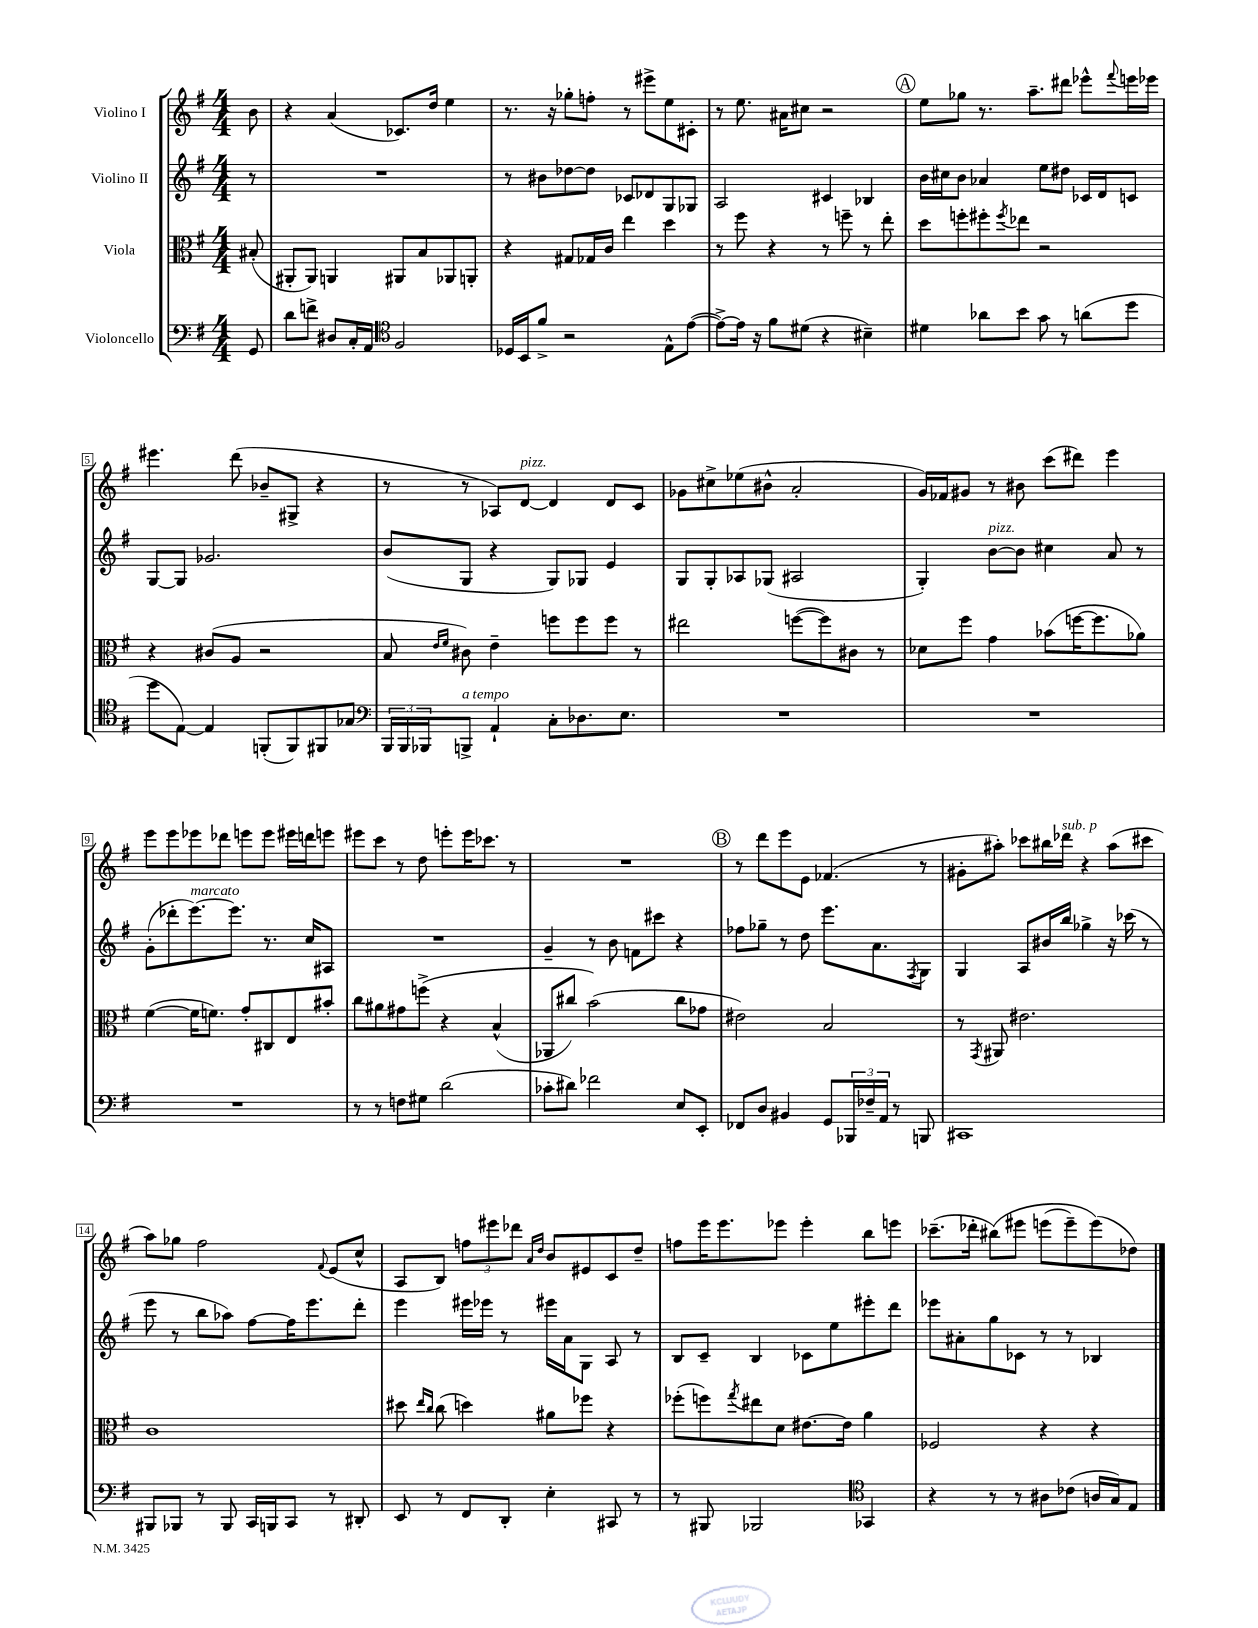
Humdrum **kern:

**kern	**kern	**kern	**kern
*staff4	*staff3	*staff2	*staff1
*clefF4	*clefC3	*clefG2	*clefG2
*k[f#]	*k[f#]	*k[f#]	*k[f#]
*M4/4	*M4/4	*M4/4	*M4/4
8GG	(8B#'	8r	8b
=	=	=	=
8d	8AA#'	1r	4r
8f^	8AA#)	.	.
8D#	4AA	.	(4a
16C'	.	.	.
16AA	.	.	.
*clefC4	*	*	*
2F#	8AA#	.	8.c-)
.	8B	.	.
.	.	.	16dd
.	8AA-	.	4ee
.	8AA'	.	.
=	=	=	=
16D-	4r	8r	8.r
16BB	.	.	.
8f#^	.	8b#	.
.	.	.	16r
2r	8G#	[8dd-	8gg-'
.	16G-	8dd-]	8ff'
.	16c	.	.
.	4ee	8c-	8r
.	.	8d-	8eee#^
8E^^	4dd	8G	8ee
([8e	.	8G-	8c#'
=	=	=	=
8e^_)	8r	2A	8r
16e]	8ff#	.	8.ee
16r	.	.	.
8f#	4r	.	.
.	.	.	16a#
(8d#	.	.	8cc#
4r	8r	4c#	2r
.	8ff~	.	.
4B#~)	8r	4B-	.
.	8ee'	.	.
=	=	=	=
4d#	8dd	16b	8ee
.	.	16cc#	.
.	8ff'	8b	8gg-
8a-	8ff#'	4a-	8.r
.	8qff#	.	.
8b	8ee-	.	.
.	.	.	8.aa~
8g	2r	8ee	.
8r	.	8dd#	8ddd#
(8a	.	16c-	8eee-^^
.	.	16d	.
.	.	.	8qqfff#
8dd	.	8c	16eee
.	.	.	16eee-
=	=	=	=
8dd	4r	[8G	4.eee#
[8E)	.	8G]	.
4E]	(8c#	2.g-	.
.	8A	.	(8ddd
(8FF'	2r	.	8b-~
8FF)	.	.	8G#^
8FF#	.	.	4r
8G-	.	.	.
=	=	=	=
*clefF4	*	*	*
24BBB	8B	(8b	8r
24BBB	.	.	.
24BBB-	.	.	.
.	16qqe	.	.
.	16qqf#	.	.
8BBB^	8c#)	8G	8r
4AA`	4e~	4r	8A-)
.	.	.	[8d
8C'	8ff	8G)	4d]
8.D-	8ff	8G-	.
.	8ff	4e	8d
8.E	.	.	.
.	8r	.	8c
=	=	=	=
1r	2ee#	8G	8g-
.	.	8G'	8cc#^
.	.	8A-	(8ee-
.	.	(8G-	8b#^^
.	([8ff	2A#	2a'
.	8ff])	.	.
.	8c#	.	.
.	8r	.	.
=	=	=	=
1r	8d-	4G')	16g)
.	.	.	16f-
.	8ff#	.	8g#
.	4g	[8b	8r
.	.	8b]	8b#
.	(8b-	4cc#	(8ccc
.	[16ff	.	8ddd#)
.	8.ff]	.	.
.	.	8a	4eee
.	8a-)	8r	.
=	=	=	=
1r	([4f#	(8g'	8eee
.	.	8ddd-'	8eee
.	16f#]	[8.eee)	8eee-
.	8.f)	.	.
.	.	.	8ddd-
.	.	8.eee]	.
.	8g'	.	8eee
.	8C#	8.r	8eee
.	8E	.	16eee#
.	.	16cc	16ddd
.	8b#'	8A#	8eee
=	=	=	=
8r	8cc	1r	8eee#
8r	8a#	.	8ccc
8F	8g#	.	8r
8G#	&(8ff^	.	8dd
(2d	4r	.	8eee'
.	.	.	16eee
.	.	.	8.ccc-
.	(4B^^	.	.
.	.	.	8r
=	=	=	=
8c-'	8AA-	4g~	1r
8d#)	8cc#)	.	.
2f-	(2b&)	8r	.
.	.	8b	.
.	.	8f	.
.	.	8ccc#	.
8E	8cc#	4r	.
8EE'	8g-	.	.
=	=	=	=
8FF-	2e#)	8ff-	8r
8D	.	8gg-~	8ddd
4BB#	.	8r	8eee
.	.	8dd	8e
8GG	2B	8.eee	(4.f-
24BBB-	.	.	.
24F-~	.	.	.
.	.	8.a	.
24AA	.	.	.
8r	.	.	.
.	.	8qF#	.
8BBB	.	8G	8r
=	=	=	=
1CC#	8r	4G	8g#'
.	8qGG	.	.
.	8AA#	.	8aa#')
.	2.e#	8A	8ccc-
.	.	16b#	16bb#
.	.	16bb	16ddd-
.	.	4gg-^	4r
.	.	16r	(8aa#
.	.	(16ccc-	.
.	.	8r	8ccc#
=	=	=	=
8BBB#	1c	8eee	8aa)
8BBB-	.	8r	8gg-
8r	.	8bb	2ff#
8BBB-	.	8aa-)	.
16CC	.	[8ff#	.
16BBB	.	.	.
8CC	.	16ff#]	.
.	.	8.eee	.
.	.	.	8qqf#
8r	.	.	(8e
8DD#'	.	8ddd'	8cc^^
=	=	=	=
8EE	8dd#	4eee	8A
.	16qqee	.	.
.	16qqcc	.	.
8r	(8cc	.	8B)
8FF#	4dd)	16eee#	12ff
.	.	16eee-	.
.	.	.	12eee#
8DD'	.	8r	.
.	.	.	12ddd-
.	.	.	16qqa
.	.	.	16qqdd
4E'	8a#	16eee#	8b
.	.	16a	.
.	8ff-	8G	8e#
8CC#	4r	8A	8c
8r	.	8r	8dd~
=	=	=	=
8r	(8ff-'	8B	8ff
8BBB#	8ff)	8c~	16eee
.	.	.	8.eee
.	8qgg	.	.
2BBB-	8ee#	4B	.
.	8d	.	8eee-
.	[8.e#	8c-	4eee-'
.	.	8ee	.
.	16e#]	.	.
*clefC4	*	*	*
4GG-	4a	8eee#'	8bb
.	.	8ddd	8eee
=	=	=	=
4r	2F-	8eee-	(8.ccc-~
.	.	8a#'	.
.	.	.	16ddd-'
8r	.	8gg	&(8bb#)
8r	.	8c-	8eee#
8A#	4r	8r	(8eee
(8c-	.	8r	8eee~)
16A	4r	4B-	(8eee&)
16G)	.	.	.
8E	.	.	8dd-)
==	==	==	==
*-	*-	*-	*-
